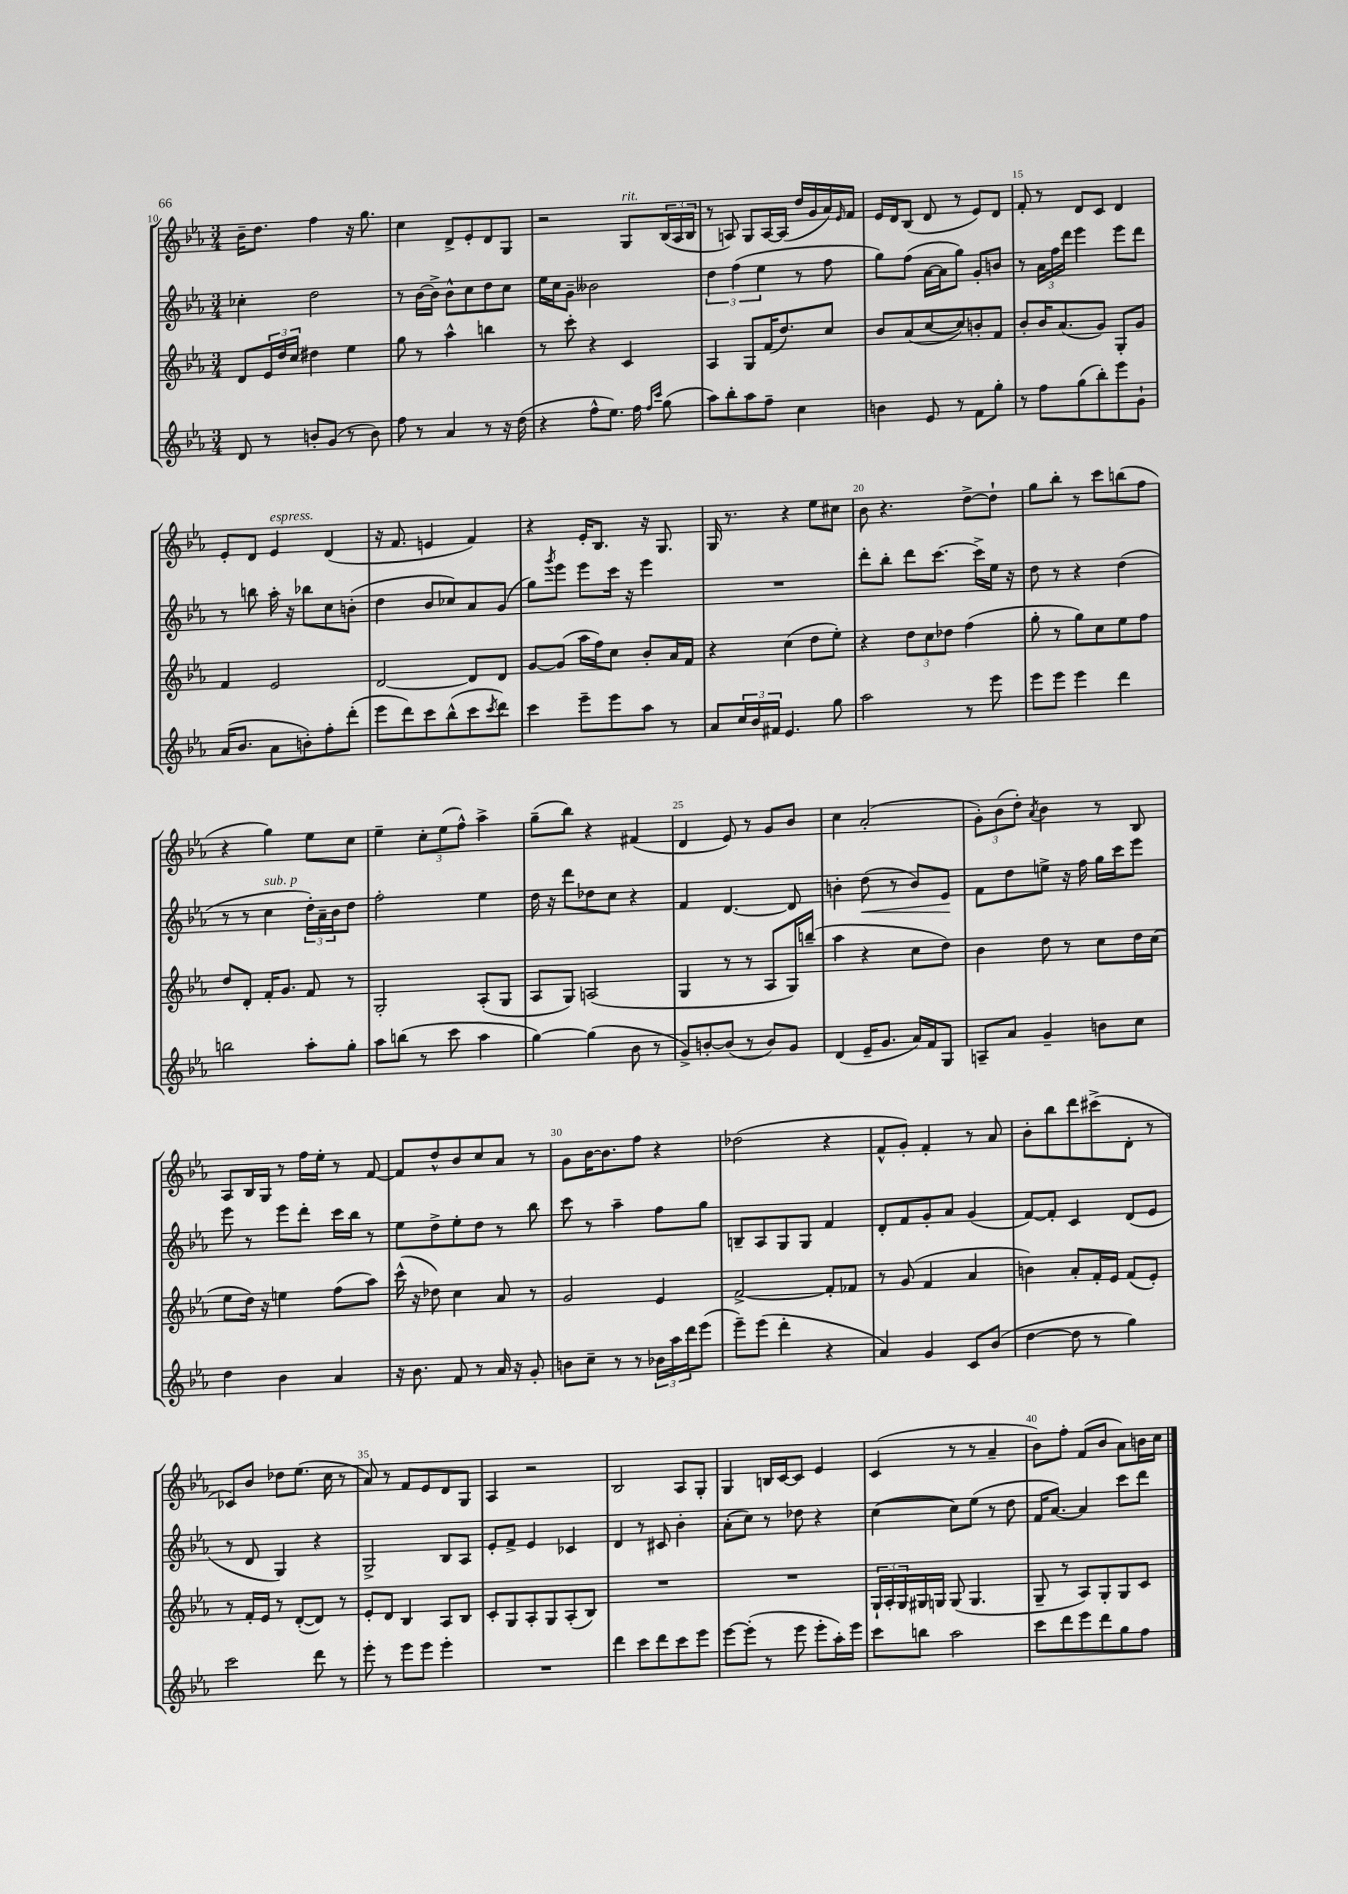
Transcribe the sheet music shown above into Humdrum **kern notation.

**kern	**kern	**kern	**dynam	**kern
*part4	*part3	*part2	*part2	*part1
*staff4	*staff3	*staff2	*staff2	*staff1
*clefG2	*clefG2	*clefG2	*	*clefG2
*k[b-e-a-]	*k[b-e-a-]	*k[b-e-a-]	*	*k[b-e-a-]
*M3/4	*M3/4	*M3/4	*	*M3/4
=10	=10	=10	=10	=10
8d/	8d/L	4cc-X'\	.	16b-~\KL
.	.	.	.	8.dd\J
8r	24e-/L	.	.	.
.	24dd/	.	.	.
.	24cc/JJ	.	.	.
8bn'/L	4dd#X\	2dd\	.	4ff\
(8g/J	.	.	.	.
8r	4ee-\	.	.	16r
.	.	.	.	8.gg\
8b\)	.	.	.	.
=11	=11	=11	=11	=11
8ff\	8gg\	8r	.	4cc\
8r	8r	[16b-\LL	.	.
.	.	16b-^\JJ]	.	.
4a-/	4aa-^^\	8b-^^\L	.	8d^/L
.	.	8cc\	.	8e-'/
8r	4bbn\	8dd\	.	8d/
16r	.	8cc\J	.	8G/J
(16dd\	.	.	.	.
=12	=12	=12	=12	=12
4r	8r	16ee-\LL	.	2r
.	.	16cc\J	.	.
.	8ccc'\	8g~\J	.	.
8ff^^\L	4r	2b--X\	.	.
8.ee-\J)	.	.	.	.
!	!	!	!	!LO:TX:a:i:t=rit.
.	4c/	.	.	8G/L
16ff\	.	.	.	.
16qqff/LL	.	.	.	.
16qqccc/JJ	.	.	.	.
(8gg\	.	.	.	(24B-/L
.	.	.	.	24A-/
.	.	.	.	24B-/JJ
=13	=13	=13	=13	=13
8aa-\L)	4A-/	6dd\	.	8r
8bb-'\	.	.	.	8An/)
.	.	(6ff\	.	.
8aa-\	8G/L	.	.	8G/L
.	.	6ee-\	.	.
8ff~\J	(16f/K	.	.	[16A/L
.	8.dd/)	.	.	(16A/JJ]
4cc\	.	8r	.	16dd/LL
.	.	.	.	16g/
.	8cc/J	8ff\	.	16a-/)
.	.	.	.	16qqe-/
.	.	.	.	16f/JJ
=14	=14	=14	=14	=14
4bn\	8b-/L	8gg\L)	.	16e-/LL
.	.	.	.	16d/J
.	(8a-/	(8ff\J	.	(8B-/J
8e-/	[8cc/	[16a-\LL	.	8d/
.	.	16a-\J]	.	.
8r	8cc/])	8gg\J)	.	8r
8f\L	8bn'/	8g'/L	.	8e-/L)
8gg'\J	8f/J	8bn/J	.	8d/J
=15	=15	=15	=15	=15
8r	8b-'/L	8r	.	8f'/
8ff\L	16b-/K	24a-\LL	.	8r
.	.	24ff\	.	.
.	(8.a-/	.	.	.
.	.	24ddd\JJ	.	.
(8gg\	.	4eee-\	.	8d/L
8bb-'\)	8g/J)	.	.	8c/J
8eee-\	8G'/L	8eee-\L	.	4d/
8g`\J	8g/J	8ddd\J	.	.
!!LO:LB:g=z
=16	=16	=16	=16	=16
(16a-/KL	4f/	8r	.	8e-'/L
8.b-/J	.	.	.	.
.	.	8bbn\	.	8d/J
!	!	!	!	!LO:TX:a:i:t=espress.
8a-\L	2e-/	16aa-'\	.	4e-/
.	.	16r	.	.
8bn'\)	.	8bb-X\L	.	.
8ff'\	.	8cc\	.	(4d/
(8ddd'\J	.	(8bn'\J	.	.
=17	=17	=17	=17	=17
8eee-\L	[2d/	4dd\	.	16r
.	.	.	.	8.f/
8ddd\)	.	.	.	.
8ccc\	.	8b-/L	.	4en/
(8bb-^^\	.	8cc-X/)	.	.
8ccc\	8d/L]	8a-/	.	4f/)
8qccc/	.	.	.	.
8ddd\J)	8d/J	(8g/J	.	.
=18	=18	=18	=18	=18
4ccc\	[8g/L	8gg\L)	.	4r
.	.	8qggg/	.	.
.	(8g/J]	8eee-\J	.	.
8eee-~\L	16aa-\LL	8eee-\L	.	16e-'/KL
.	16ff\J)	.	.	8.B-/J
8eee-\	8cc\J	16ccc\Jk	.	.
.	.	16r	.	.
8aa-\J	8b-'/L	4eee-\	.	16r
.	.	.	.	8.G/
8r	16a-/L	.	.	.
.	16f/JJ	.	.	.
=19	=19	=19	=19	=19
8a-/L	4r	2.r	.	16G/
.	.	.	.	8.r
24cc/L	.	.	.	.
24b-/	.	.	.	.
24f#X/JJ	.	.	.	.
4.e-/	(4cc\	.	.	4r
.	8dd\L	.	.	8ee-\L
8gg\	8ee-'\J)	.	.	8cc#X\J
=20	=20	=20	=20	=20
2aa-\	4r	8ddd'\L	.	8b-\
.	.	8bb-'\J	.	4.r
.	12dd\L	8ddd\L	.	.
.	12cc\	.	.	.
.	.	[8.ccc\J	.	.
.	12dd-X\J	.	.	.
8r	(4ff\	.	.	[8dd^\L
.	.	16ccc^\LL]	.	.
8eee-\	.	16ee-\JJ	.	8dd`\J]
.	.	16r	.	.
=21	=21	=21	=21	=21
8eee-\L	8gg'\	8dd\	.	8gg\L
8eee-\J	8r	8r	.	8bb-'\J
4eee-\	8gg\L)	4r	.	8r
.	8cc\	.	.	8ccc\L
4ddd\	8ee-\	(4dd\	.	(8bbn\
.	8ff\J	.	.	8ff\J
!!LO:LB:g=z
=22	=22	=22	=22	=22
2bbn\	8dd/L	8r	.	4r
.	8d'/J	8r	.	.
!	!	!LO:TX:a:i:t=sub. p	!	!
.	16f'/KL	4cc\	.	4gg\)
.	8.g/J	.	.	.
8aa-'\L	8f/	24dd'\LL)	.	8ee-\L
.	.	24a-~\	.	.
.	.	24b-\J	.	.
8gg'\J	8r	8dd\J	.	8cc\J
=23	=23	=23	=23	=23
8aa-\L	2G'/	2ff'\	.	4ee-~\
(8bbn\J	.	.	.	.
8r	.	.	.	12cc'\L
.	.	.	.	(12ee-\
8ccc\	.	.	.	.
.	.	.	.	12ff^^\J)
4aa-\	(8A-'/L	4ee-\	.	4aa-^\
.	8G/J	.	.	.
=24	=24	=24	=24	=24
[4gg\)	8A-/L	16dd\	.	(8gg~\L
.	.	16r	.	.
.	8G/J)	8ddd\L	.	8bb-\J)
(4gg\]	(2An/	8dd-X\	.	4r
.	.	8cc\J	.	.
8b-\	.	4r	.	(4f#X/
8r	.	.	.	.
=25	=25	=25	=25	=25
8g^/L)	4G/	4f/	.	4d/
[8bn'/	.	.	.	.
(8b/J]	8r	[4.d/	.	8e-/)
8r	8r	.	.	8r
8b/L)	8A-/L	.	.	8g/L
8g/J	16G/L)	8d/]	.	8b-/J
.	(16bbn~/JJ	.	.	.
=26	=26	=26	=26	=26
(4d/	4aa-\	4bn'\	.	4cc\
!	!	!	!LO:HP:b	!
16e-~/KL	4r	(8dd\	<	(2a-'/
8.g/J	.	.	.	.
.	.	8r	.	.
16a-/LL)	8cc\L	8b/L)	.	.
16f/J	.	.	.	.
8G/J	8dd\J)	8e-/J	.	.
.	.	.	[	.
=27	=27	=27	=27	=27
8An~/L	4b-\	8f\L	.	12g'\L)
.	.	.	.	(12b-\
8a-/J	.	8dd\	.	.
.	.	.	.	12dd'\J)
.	.	.	.	8qa-/
4g~/	8dd\	8een^\J	.	4b-\
.	8r	16r	.	.
.	.	16ff\	.	.
8bn\L	8cc\L	16gg\LL	.	8r
.	.	16ccc\J	.	.
8cc\J	16dd\L	8eee-\J	.	8B-/
.	(16cc\JJ	.	.	.
!!LO:LB:g=z
=28	=28	=28	=28	=28
4dd\	8ee-\L	8eee-\	.	8A-/L
.	16dd\Jk)	8r	.	16B-/L
.	16r	.	.	16G/JJ
4b-\	4een\	8eee-\L	.	8r
.	.	8ddd'\J	.	16ff\LL
.	.	.	.	16ee-'\JJ
4a-/	(8ff\L	16ccc\LL	.	8r
.	.	16bb-\JJ	.	.
.	8aa-\J)	8r	.	[8f/
=29	=29	=29	=29	=29
16r	(16ccc^^\	8ee-\L	.	8f/L]
8.b-\	16r	.	.	.
.	8dd-X\)	8dd^\	.	8dd^^/
8f/	4cc\	8ee-'\	.	8b-/
8r	.	8dd\J	.	8cc/
16a-/	8a-/	8r	.	8a-/J
16r	.	.	.	.
8g'/	8r	8bb-\	.	8r
=30	=30	=30	=30	=30
8bn\L	2g/	8ccc\	.	8g\L
8cc~\J	.	8r	.	[16b-\K
.	.	.	.	8.b-\]
8r	.	4aa-~\	.	.
8r	.	.	.	8ff\J
24b-X\LL	4e-/	8ff\L	.	4r
24aa-\	.	.	.	.
24ddd\J	.	.	.	.
(8eee-\J	.	8gg\J	.	.
=31	=31	=31	=31	=31
8eee-~\L)	[2f^/	8Bn~/L	.	(2dd-X\
(8eee-\J	.	8A-/	.	.
4ddd'\	.	8G/	.	.
.	.	8G/J	.	.
4r	8f'/L]	4f/	.	4r
.	8f-X/J	.	.	.
=32	=32	=32	=32	=32
4a-/)	8r	8d'/L	.	8f^^/L
.	(8g/	8f/	.	8g'/J)
4g/	4f/	8g'/	.	4f'/
.	.	8a-/J	.	.
8c/L	4a-/	(4g/	.	8r
(8b-/J	.	.	.	8a-/
=33	=33	=33	=33	=33
[4dd\	4bn\)	[8f/L)	.	8b-'\L
.	.	8f'/J]	.	8bb-\
8dd\]	8a-'/L	4c/	.	8ddd\
8r	16f'/L	.	.	(8ccc#X^\
.	16e-/JJ	.	.	.
4gg\)	(8f/L	(8d/L	.	8d'\J
.	8e-'/J)	8e-/J	.	8r
!!LO:LB:g=z
=34	=34	=34	=34	=34
2ccc\	8r	8r	.	8c-X/L)
.	16f'/LL	8d/	.	8b-/J
.	16e-/JJ	.	.	.
.	8r	4G/)	.	8dd-X\L
.	([8d'/L	.	.	(8.ee-\J
8ddd\	8d/J])	4r	.	.
.	.	.	.	16cc\
8r	8r	.	.	8r
=35	=35	=35	=35	=35
8eee-'\	8e-'/L	2G^/	.	8a-/)
8r	8d/J	.	.	8r
8eee-\L	4B-/	.	.	8f/L
8eee-\J	.	.	.	8e-/
4eee-'\	8A-/L	8B-/L	.	8d/
.	8B-/J	8A-/J	.	8G/J
=36	=36	=36	=36	=36
2.r	8c'/L	8e-'/L	.	4A-/
.	8G/	8f^/J	.	.
.	8A-'/	4e-/	.	2r
.	8G/	.	.	.
.	(8A-'/	4c-X/	.	.
.	8B-/J)	.	.	.
=37	=37	=37	=37	=37
4ddd\	2.r	4d/	.	2B-/
8ccc\L	.	8r	.	.
8ddd\	.	8c#X/	.	.
8ccc\	.	4b-'\	.	8A-/L
8eee-\J	.	.	.	8G'/J
=38	=38	=38	=38	=38
[8eee-\L	2.r	(8a-'\L	.	4G/
(8eee-'\J]	.	8cc\J)	.	.
8r	.	8r	.	16Bn/LL
.	.	.	.	[16c/J
8eee-\	.	8dd-X\	.	8c/J]
8eee-'\L	.	4r	.	4e-/
16aa-'\L)	.	.	.	.
16eee-\JJ	.	.	.	.
=39	=39	=39	=39	=39
8ccc\L	24G`/LL	([4cc\	.	(4c/
.	24A-'/	.	.	.
.	24G/	.	.	.
8bbn\J	16G#X/	.	.	.
.	16Gn/JJ	.	.	.
2aa-\	(8G/	8cc\L])	.	8r
.	4.G/	(8ee-\J	.	8r
.	.	8r	.	4a-~/
.	.	8dd\	.	.
=40	=40	=40	=40	=40
8ccc\L	8G~/	16f/KL	.	8b-\L)
.	.	[8.a-/J)	.	.
8ddd\	8r	.	.	8ff'\J
8eee-\	8A-/L)	4a-/]	.	(8f/L
8ddd\	8G'/	.	.	8b-/J
8gg\	8G/	8ccc\L	.	8a-\L)
8ff\J	8c/J	8ddd\J	.	16bn\L
.	.	.	.	16cc\JJ
==	==	==	==	==
*-	*-	*-	*-	*-
